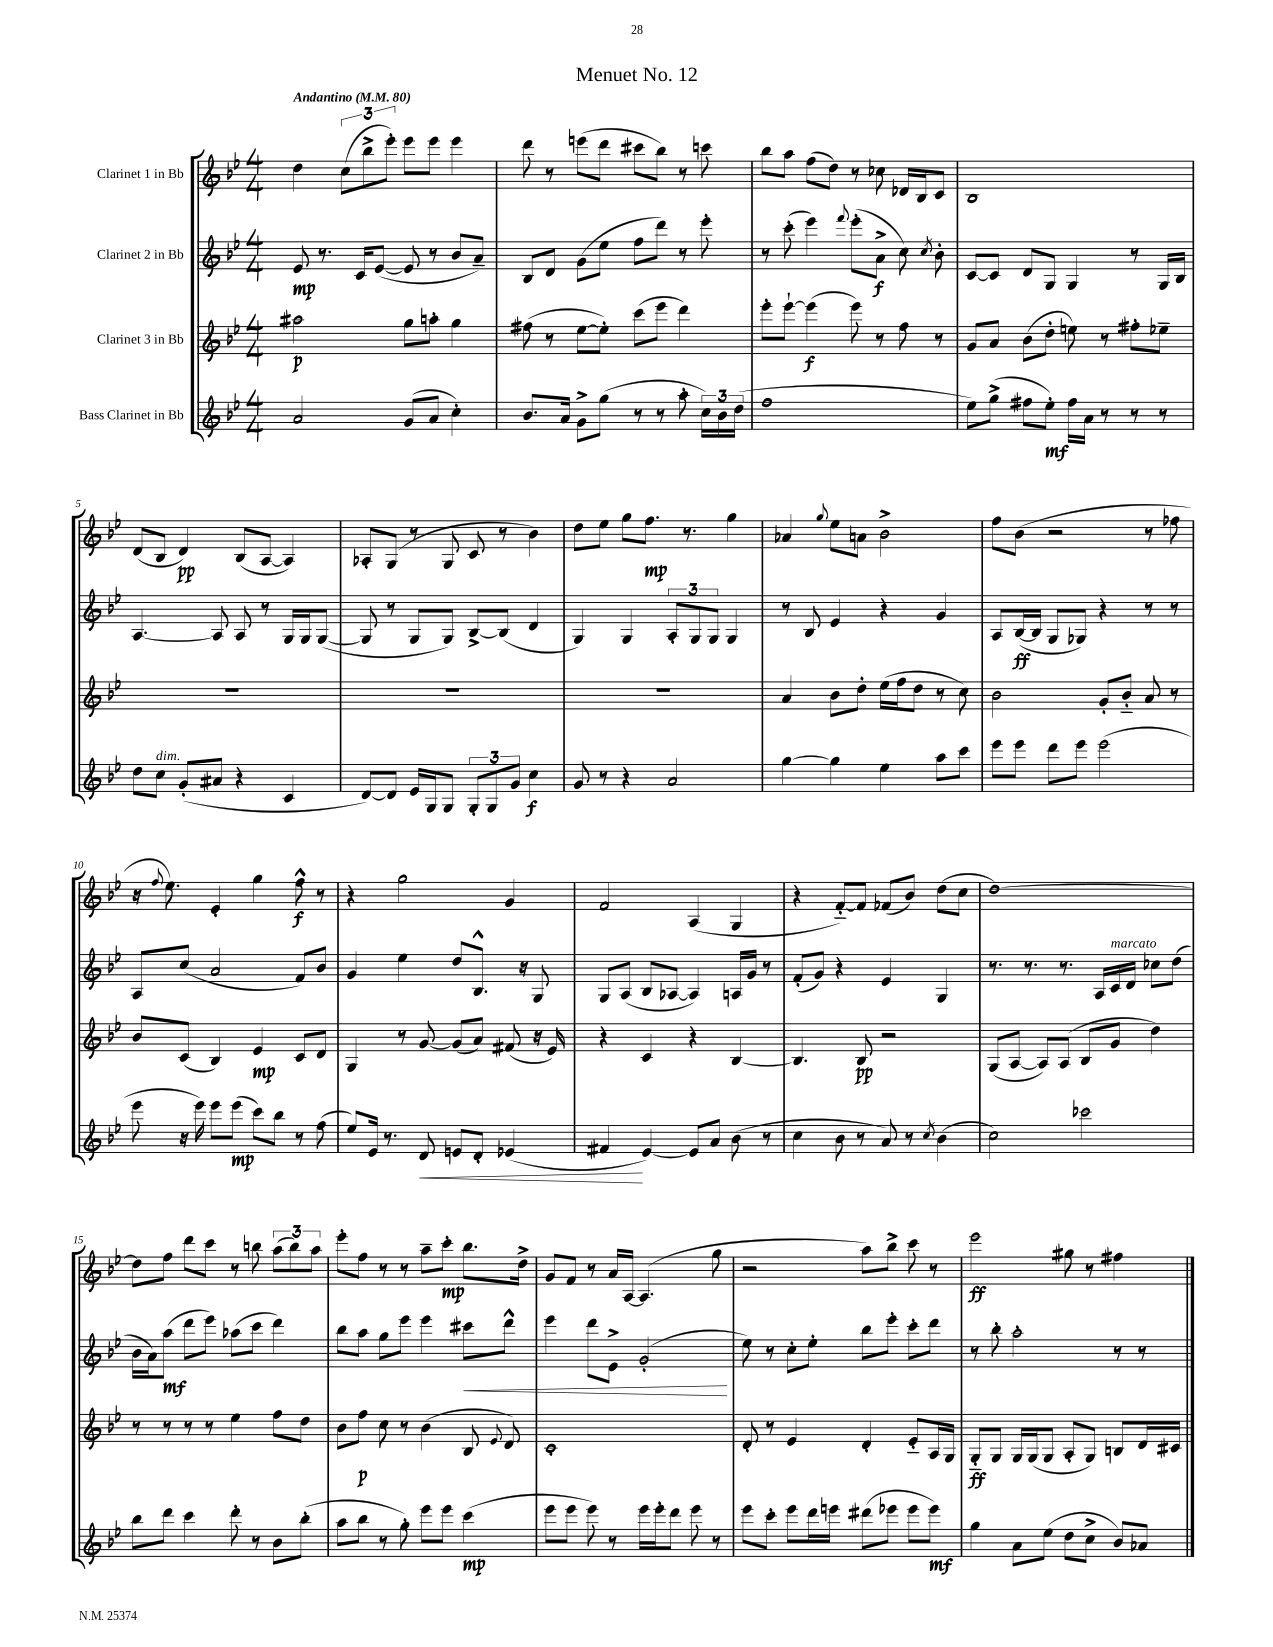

**kern	**dynam	**kern	**dynam	**kern	**dynam	**kern	**dynam
*part4	*part4	*part3	*part3	*part2	*part2	*part1	*part1
*staff4	*staff4	*staff3	*staff3	*staff2	*staff2	*staff1	*staff1
*I"Bass Clarinet in Bb	*	*I"Clarinet 3 in Bb	*	*I"Clarinet 2 in Bb	*	*I"Clarinet 1 in Bb	*
*clefG2	*	*clefG2	*	*clefG2	*	*clefG2	*
*k[b-e-]	*	*k[b-e-]	*	*k[b-e-]	*	*k[b-e-]	*
*M4/4	*	*M4/4	*	*M4/4	*	*M4/4	*
*MM80	*	*MM80	*	*MM80	*	*MM80	*
=1	=1	=1	=1	=1	=1	=1	=1
!	!	!	!	!	!	!LO:TX:a:B:t=Andantino	!
2a/	.	2aa#X\	p	8e-/	mp	4dd\	.
.	.	.	.	8.r	.	.	.
.	.	.	.	.	.	(12cc\L	.
.	.	.	.	16c/KL	.	.	.
.	.	.	.	.	.	12bb-^\	.
.	.	.	.	([8e-/J	.	.	.
.	.	.	.	.	.	12eee-'\J)	.
(8g/L	.	8gg\L	.	8e-/]	.	8eee-\L	.
8a/J	.	8aan'\J	.	8r	.	8eee-\J	.
4cc'\)	.	4gg\	.	8b-/L	.	4eee-\	.
.	.	.	.	8a~/J)	.	.	.
=2	=2	=2	=2	=2	=2	=2	=2
8.b-/L	.	(8ff#X\	.	8B-/L	.	8ddd\	.
.	.	8r	.	8d/J	.	8r	.
16a/Jk	.	.	.	.	.	.	.
8g^\L	.	[8ee-\L	.	(8g\L	.	(8eeen\L	.
(8gg\J	.	8ee-'\J])	.	8ee-\J	.	8ddd\J	.
8r	.	(8ccc\L	.	8ff\L	.	8ccc#X\L	.
8r	.	8eee-\J	.	8ddd\J)	.	8bb-\J)	.
8aa'\	.	4ddd\)	.	8r	.	8r	.
24cc\LL)	.	.	.	8eee-'\	.	8cccn\	.
24b-\	.	.	.	.	.	.	.
(24dd\JJ	.	.	.	.	.	.	.
=3	=3	=3	=3	=3	=3	=3	=3
1ff	.	8eee-'\L	.	8r	.	8bb-\L	.
.	.	[8eee-`\J	.	(8ccc'\	.	8aa\J	.
.	.	(4eee-\]	f	4eee-\)	.	(8ff\L	.
.	.	.	.	.	.	8dd\J)	.
.	.	.	.	8qqfff/	.	.	.
.	.	8eee-\)	.	(8eee-'\L	.	8r	.
.	.	8r	.	8a^\J	f	8cc-X\	.
.	.	8ff\	.	8cc\)	.	16d-X/LL	.
.	.	.	.	.	.	16B-/J	.
.	.	.	.	8qcc/	.	.	.
.	.	8r	.	8b-'\	.	8c/J	.
=4	=4	=4	=4	=4	=4	=4	=4
8ee-\L)	.	8g/L	.	[8c/L	.	1B-	.
(8gg^\J	.	8a/J	.	8c/J]	.	.	.
8ff#X\L	.	(8b-\L	.	8d/L	.	.	.
8ee-'\J)	mf	8dd'\J	.	8G/J	.	.	.
16ff#\LL	.	8een\)	.	4G/	.	.	.
16a\JJ	.	.	.	.	.	.	.
8r	.	8r	.	.	.	.	.
8r	.	8ff#X'\L	.	8r	.	.	.
8r	.	8ee-X~\J	.	16G/LL	.	.	.
.	.	.	.	16B-/JJ	.	.	.
!!LO:LB:g=z
=5	=5	=5	=5	=5	=5	=5	=5
8dd\L	.	1r	.	[4.A/	.	(8d/L	.
!LO:TX:a:i:t=dim.	!	!	!	!	!	!	!
8cc\J	.	.	.	.	.	8B-/J	.
(8g'/L	.	.	.	.	.	4d/)	pp
8a#X/J	.	.	.	8A/]	.	.	.
4r	.	.	.	8A/	.	(8B-/L	.
.	.	.	.	8r	.	[8A/J	.
4c/	.	.	.	16G/LL	.	4A/])	.
.	.	.	.	16G/J	.	.	.
.	.	.	.	([8G/J	.	.	.
=6	=6	=6	=6	=6	=6	=6	=6
[8d/L)	.	1r	.	8G/]	.	8A-X'/L	.
8d/J]	.	.	.	8r	.	(8G/J	.
16e-/LL	.	.	.	8G/L	.	8r	.
16G/J	.	.	.	.	.	.	.
8G/J	.	.	.	8G/J)	.	8G/	.
12G'/L	.	.	.	[8B-^/L	.	8c/	.
12G/	.	.	.	.	.	.	.
.	.	.	.	(8B-/J]	.	8r	.
12g/J	.	.	.	.	.	.	.
4cc\	f	.	.	4d/	.	4b-\)	.
=7	=7	=7	=7	=7	=7	=7	=7
8g/	.	1r	.	4G/)	.	8dd\L	.
8r	.	.	.	.	.	8ee-\J	.
4r	.	.	.	4G/	.	8gg\L	.
.	.	.	.	.	.	8.ff\J	mp
2a/	.	.	.	12A'/L	.	.	.
.	.	.	.	.	.	8.r	.
.	.	.	.	12G/	.	.	.
.	.	.	.	12G/J	.	.	.
.	.	.	.	4G/	.	4gg\	.
=8	=8	=8	=8	=8	=8	=8	=8
[4gg\	.	4a/	.	8r	.	4a-X/	.
.	.	.	.	8B-/	.	.	.
.	.	.	.	.	.	8qqgg/	.
4gg\]	.	8b-\L	.	4e-/	.	8ee-\L	.
.	.	8dd'\J	.	.	.	8an\J	.
4ee-\	.	(16ee-\LL	.	4r	.	2b-^\	.
.	.	16ff\J	.	.	.	.	.
.	.	8dd\J	.	.	.	.	.
8aa\L	.	8r	.	4g/	.	.	.
8ccc\J	.	8cc\)	.	.	.	.	.
=9	=9	=9	=9	=9	=9	=9	=9
8eee-\L	.	2b-\	.	8A/L	.	8ff\L	.
8eee-\J	.	.	.	([16B-/L	ff	(8b-\J	.
.	.	.	.	16B-/JJ]	.	.	.
8ddd\L	.	.	.	8G/L	.	2r	.
8eee-\J	.	.	.	8G-X/J)	.	.	.
(2eee-\	.	8g'/L	.	4r	.	.	.
.	.	8b-/J	.	.	.	.	.
.	.	8a/	.	8r	.	8r	.
.	.	8r	.	8r	.	8ff-X\	.
!!LO:LB:g=z
=10	=10	=10	=10	=10	=10	=10	=10
8eee-\	.	8b-/L	.	8A/L	.	16r	.
.	.	.	.	.	.	8qqff/	.
.	.	.	.	.	.	8.ee-\)	.
16r	.	(8c/J	.	(8cc/J	.	.	.
16eee-\)	.	.	.	.	.	.	.
8eee-\L	.	4B-/)	.	2a/	.	4e-'/	.
(8eee-\J	mp	.	.	.	.	.	.
8ccc\L)	.	4e-/	mp	.	.	4gg\	.
8bb-\J	.	.	.	.	.	.	.
8r	.	8c/L	.	8f/L)	.	8ff^^\	f
(8ff\	.	8d/J	.	8b-/J	.	8r	.
=11	=11	=11	=11	=11	=11	=11	=11
8ee-/L)	.	4G/	.	4g/	.	4r	.
16e-/Jk	.	.	.	.	.	.	.
8.r	.	.	.	.	.	.	.
.	.	8r	.	4ee-\	.	2gg\	.
!	!LO:HP:b	!	!	!	!	!	!
8d/	<	[8g/	.	.	.	.	.
8en/L	.	(8g/L]	.	8dd/L	.	.	.
8d'/J	.	8a/J)	.	8.B-^^/J	.	.	.
(4e-X/	.	(8f#X/	.	.	.	4g/	.
.	.	.	.	16r	.	.	.
.	.	16r	.	8G/	.	.	.
.	.	16e-/)	.	.	.	.	.
=12	=12	=12	=12	=12	=12	=12	=12
4f#X/	.	4r	.	8G/L	.	2f/	.
.	.	.	.	(8A/J	.	.	.
[4e-/)	[	4c/	.	8B-/L	.	.	.
.	.	.	.	[8A-X/J	.	.	.
8e-/L]	.	4r	.	4A-/])	.	(4A/	.
8a/J	.	.	.	.	.	.	.
(8b-\	.	[4B-/	.	16An/LL	.	4G/	.
.	.	.	.	16g/JJ	.	.	.
8r	.	.	.	8r	.	.	.
=13	=13	=13	=13	=13	=13	=13	=13
4cc\	.	4.B-/]	.	(8f'/L	.	4r	.
.	.	.	.	8g/J)	.	.	.
8b-\	.	.	.	4r	.	[8f/L)	.
8r	.	8B-/	pp	.	.	8f/J]	.
8a/)	.	2r	.	4e-/	.	(8f-X/L	.
8r	.	.	.	.	.	8b-/J)	.
8qcc/	.	.	.	.	.	.	.
(4b-\	.	.	.	4G/	.	(8dd\L	.
.	.	.	.	.	.	8cc\J	.
=14	=14	=14	=14	=14	=14	=14	=14
2cc\)	.	(8G/L	.	8.r	.	[1dd)	.
.	.	[8A/J	.	.	.	.	.
.	.	.	.	8.r	.	.	.
.	.	8A/L])	.	.	.	.	.
.	.	(8A/J	.	8.r	.	.	.
2ccc-X\	.	8B-/L	.	.	.	.	.
.	.	.	.	16A/LL	.	.	.
!	!	!	!	!LO:TX:a:i:t=marcato	!	!	!
.	.	8g/J	.	16c/	.	.	.
.	.	.	.	16d/JJ	.	.	.
.	.	4dd\)	.	8cc-X\L	.	.	.
.	.	.	.	(8dd\J	.	.	.
!!LO:LB:g=z
=15	=15	=15	=15	=15	=15	=15	=15
8bb-\L	.	8r	.	16b-\LL	.	8dd\L]	.
.	.	.	.	16a\J)	.	.	.
8ddd\J	.	8r	.	(8aa\J	mf	8ff\J	.
4ccc\	.	8r	.	8ddd\L	.	8ddd\L	.
.	.	8r	.	8eee-\J)	.	8ccc\J	.
8ddd'\	.	4ee-\	.	(8aa-X\L	.	8r	.
8r	.	.	.	8ccc\J	.	8bbn\	.
8b-\L	.	8ff\L	.	4ddd\)	.	(12aa\L	.
.	.	.	.	.	.	12bb\)	.
(8bb-'\J	.	8dd\J	.	.	.	.	.
.	.	.	.	.	.	12aa\J	.
=16	=16	=16	=16	=16	=16	=16	=16
8aa\L	.	8b-\L	.	8bb-\L	.	8eee-'\L	.
8bb-\J	.	8ff\J	p	8aa\J	.	8ff\J	.
8r	.	8cc\	.	8gg\L	.	8r	.
8gg'\)	.	8r	.	8eee-\J	.	8r	.
8eee-\L	.	(4b-\	.	4eee-\	.	8aa~\L	.
8eee-\J	.	.	.	.	.	8ccc'\J	mp
!	!	!	!	!	!LO:HP:b	!	!
(4ccc\	mp	8B-/	.	8ccc#X\L	<	8.bb-\L	.
.	.	8qqe-/	.	.	.	.	.
.	.	8d/)	.	8ddd^^\J	.	.	.
.	.	.	.	.	.	16dd^\Jk	.
=17	=17	=17	=17	=17	=17	=17	=17
8eee-\L	.	1c'	.	4eee-\	.	8g/L	.
8eee-\J	.	.	.	.	.	8f/J	.
8eee-\)	.	.	.	8ddd\L	.	8r	.
8r	.	.	.	8e-^\J	.	16a/LL	.
.	.	.	.	.	.	[16A/JJ	.
16eee-\LL	.	.	.	(2g'/	.	(4.A/]	.
16eee-'\J	.	.	.	.	.	.	.
8ddd\J	.	.	.	.	.	.	.
8eee-\	.	.	.	.	.	.	.
8r	.	.	.	.	.	8gg\	.
.	.	.	.	.	[	.	.
=18	=18	=18	=18	=18	=18	=18	=18
8eee-\L	.	8d'/	.	8ee-\)	.	2r	.
8ccc'\J	.	8r	.	8r	.	.	.
8eee-\L	.	4e-/	.	8cc'\L	.	.	.
16ddd\L	.	.	.	8ee-'\J	.	.	.
16eeen\JJ	.	.	.	.	.	.	.
(8ddd#X\L	.	4d'/	.	8bb-\L	.	8aa\L)	.
8eee-X\J	.	.	.	8eee-'\J	.	8bb-^\J	.
8eee-\L	.	8e-/L	.	8ccc'\L	.	8ccc\	.
8eee-\J)	mf	16A/L	.	8ddd\J	.	8r	.
.	.	16G/JJ	.	.	.	.	.
=19	=19	=19	=19	=19	=19	=19	=19
4gg\	.	8G/L	ff	8r	.	2eee-\	ff
.	.	8G/J	.	8bb-'\	.	.	.
8a\L	.	16G/LL	.	2aa'\	.	.	.
.	.	(16G/J	.	.	.	.	.
(8ee-\J	.	8G/J	.	.	.	.	.
8dd\L	.	8A'/L	.	.	.	8gg#X\	.
8cc^\J	.	8G/J)	.	.	.	8r	.
8b-/L)	.	8Bn/L	.	8r	.	4ff#X\	.
8a-X/J	.	16d/L	.	8r	.	.	.
.	.	16c#X/JJ	.	.	.	.	.
==	==	==	==	==	==	==	==
*-	*-	*-	*-	*-	*-	*-	*-
